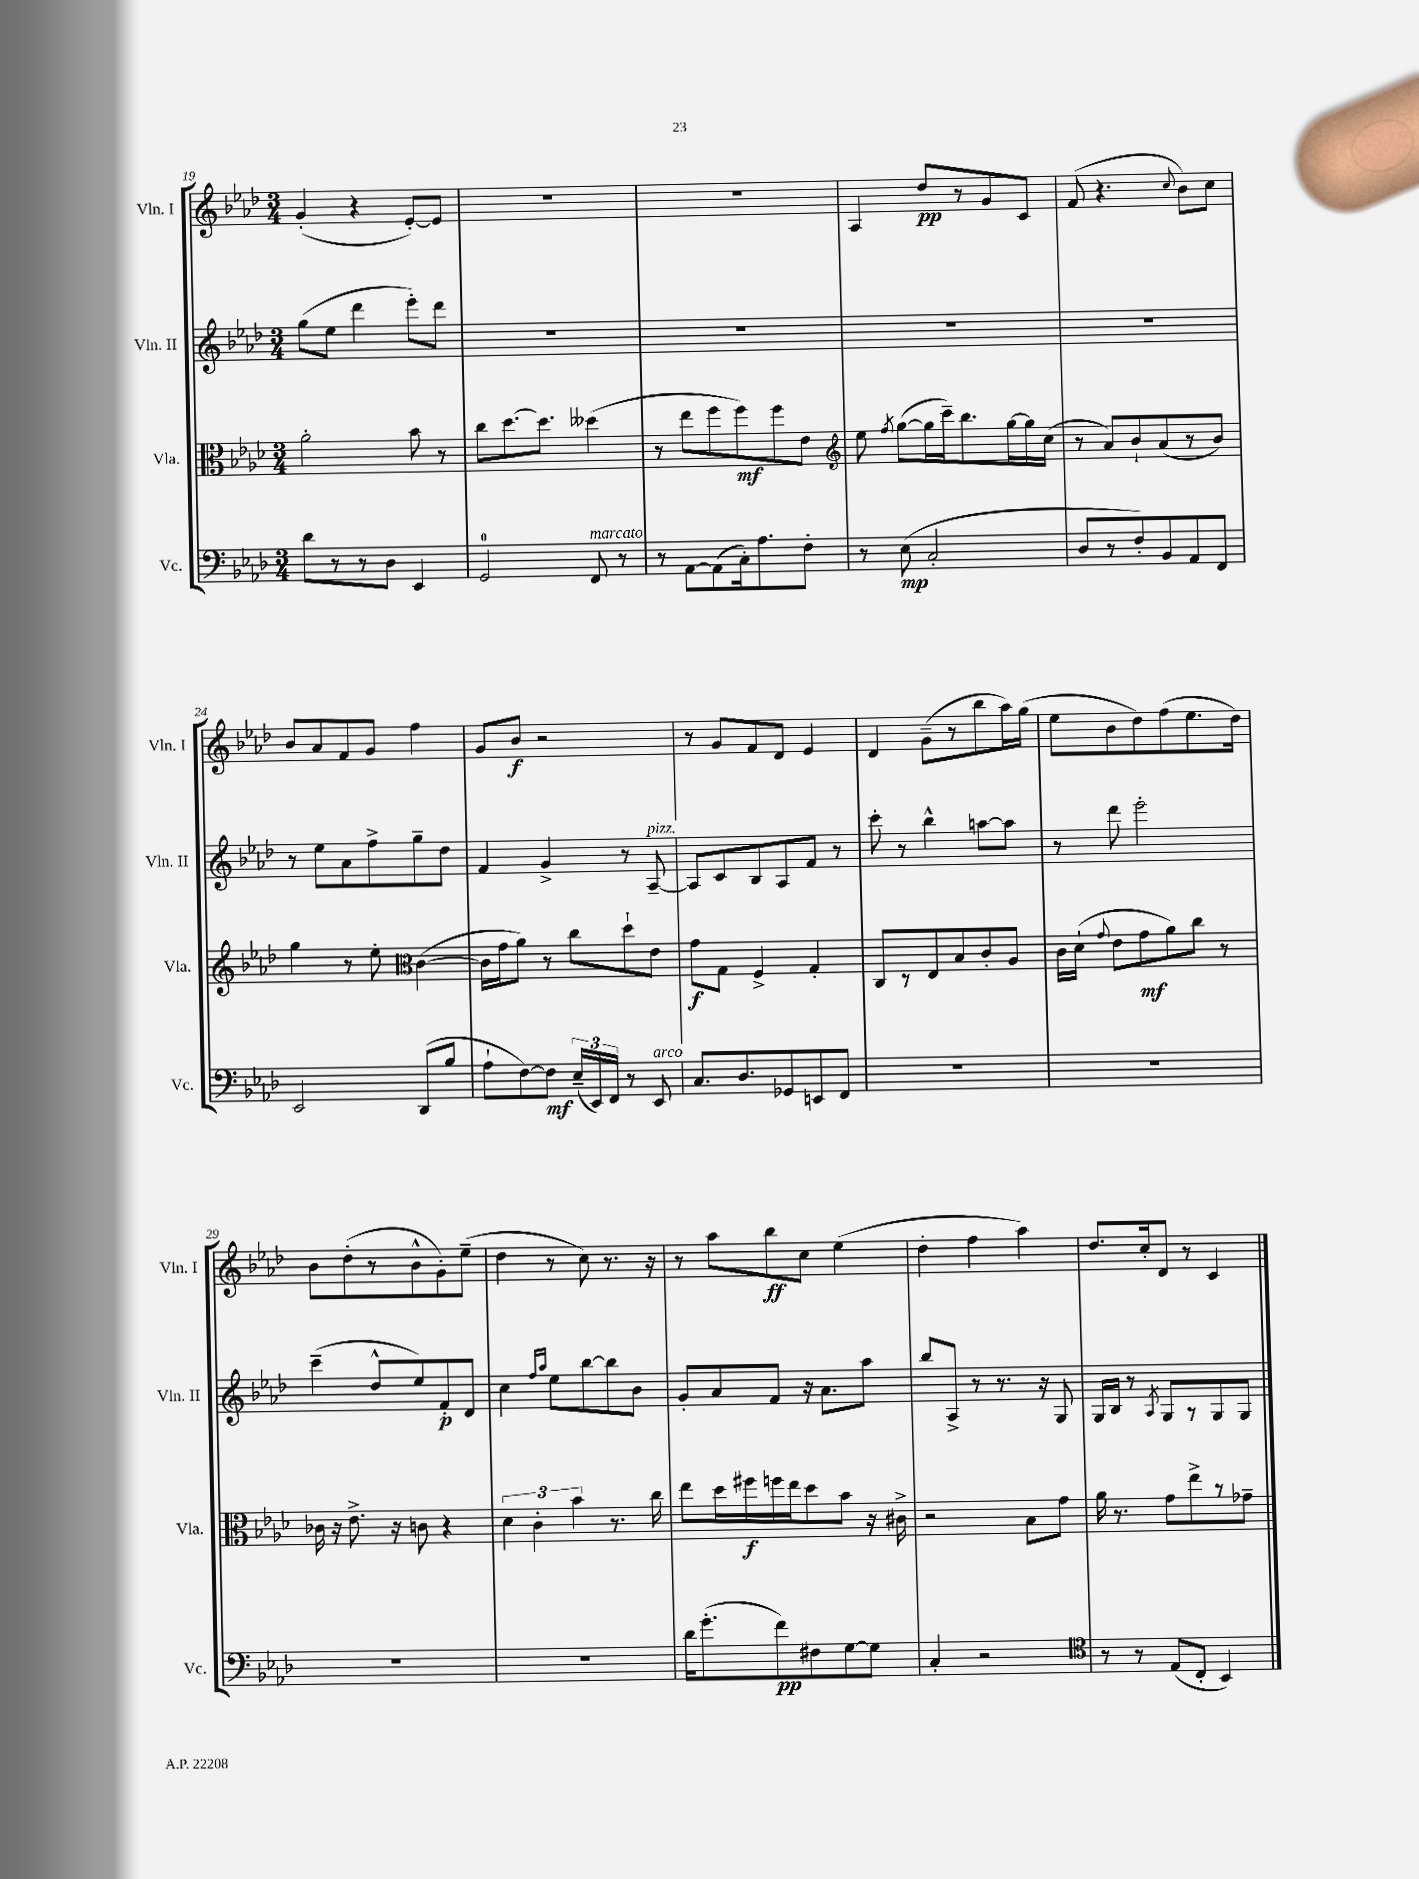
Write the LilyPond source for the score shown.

<<
\new StaffGroup <<
\new Staff = "s0" \with { instrumentName = "Vln. I" shortInstrumentName = "Vln. I" } {
    \clef treble \key aes \major \numericTimeSignature \time 3/4
    \autoBeamOff g'4-.( r4 ees'8[~-.) ees'8] |
    R2. |
    R2. |
    aes4 des''8[\pp r8 g'8 c'8] |
    f'8( r4. \appoggiatura { c''8 } bes'8[) c''8] |
    bes'8[ aes'8 f'8 g'8] f''4 |
    g'8[ bes'8]\f r2 |
    r8 g'8[ f'8 des'8] ees'4 |
    des'4 g'8[--( r8 bes''8 aes''16) g''16]( |
    ees''8[ bes'8 des''8) f''8( ees''8. des''16]) |
    bes'8[ des''8-.( r8 bes'8-^ g'8-.) ees''8]--( |
    des''4 r8 c''8) r8. r16 |
    r8 aes''8[ bes''8\ff c''8] ees''4( |
    des''4-. f''4 aes''4) |
    des''8.[ c''16-. des'8] r8 c'4 \bar "|." |
}
\new Staff = "s1" \with { instrumentName = "Vln. II" shortInstrumentName = "Vln. II" } {
    \clef treble \key aes \major \numericTimeSignature \time 3/4
    \autoBeamOff g''8[( ees''8] des'''4 ees'''8[-.) des'''8] |
    R2. |
    R2. |
    R2. |
    R2. |
    r8 ees''8[ aes'8 f''8-> g''8-- des''8] |
    f'4 g'4-> r8 aes8~--^\markup { \italic "pizz." } |
    aes8[ c'8 bes8 aes8 f'8] r8 |
    c'''8-. r8 bes''4-^ a''8[~ a''8] |
    r8 des'''8 ees'''2-. |
    c'''4--( des''8[-^ ees''8) f'8-.\p des'8] |
    c''4 \grace { f''16[ aes''16] } ees''8[ bes''8~ bes''8 bes'8] |
    g'8[-. aes'8 f'8] r16 aes'8.[ aes''8] |
    bes''8[ aes8]-> r8 r8. r16 g8 |
    g16[ bes16] r8 \acciaccatura { aes8 } g8[ r8 g8 g8] \bar "|." |
}
\new Staff = "s2" \with { instrumentName = "Vla." shortInstrumentName = "Vla." } {
    \clef alto \key aes \major \numericTimeSignature \time 3/4
    \autoBeamOff aes'2-. bes'8 r8 |
    c''8[ des''8.~ des''8.] deses''4( |
    r8 ees''8[ f''8 f''8\mf) f''8 ees'8] |
    \clef treble ees''8 \acciaccatura { f''8 } g''8[~( g''16 c'''16--) bes''8. g''16~ g''16 c''16]( |
    r8 aes'8[) bes'8-! aes'8( r8 bes'8]) |
    g''4 r8 ees''8-. \clef alto c'4~( |
    c'16[ g'16 aes'8]) r8 c''8[ des''8-! ees'8] |
    g'8[\f g8] f4-> g4-. |
    c8[ r8 ees8 bes8 c'8-. aes8] |
    c'16[ des'16]-!( \appoggiatura { g'8 } ees'8[ g'8\mf aes'8) c''8] r8 |
    ces'16 r16 ees'8.-> r16 c'8 r4 |
    \tuplet 3/2 { des'4 c'4-. bes'4 } r8. c''16 |
    ees''8[ des''16 fis''16\f f''16 ees''16 des''8 bes'8] r16 cis'16-> |
    r2 bes8[ g'8] |
    aes'16 r8. g'8[ ees''8-> r8 ges'8]-- \bar "|." |
}
\new Staff = "s3" \with { instrumentName = "Vc." shortInstrumentName = "Vc." } {
    \clef bass \key aes \major \numericTimeSignature \time 3/4
    \autoBeamOff des'8[ r8 r8 des8] ees,4 |
    g,2-0 f,8^\markup { \italic "marcato" } r8 |
    r8 aes,8[~ aes,8( c16-.) aes8. f8]-. |
    r8 ees8\mp( c2-. |
    des8[ r8 f8-.) bes,8 aes,8 f,8] |
    ees,2 des,8[( bes8] |
    aes8[-! f8~) f8]\mf \tuplet 3/2 { ees16[--( ees,16) f,16] } r8 ees,8^\markup { \italic "arco" } |
    c8.[ des8. ges,8 e,8 f,8] |
    R2. |
    R2. |
    R2. |
    R2. |
    des'16[ g'8.-.( f'8\pp) fis8 g8~ g8] |
    c4-. r2 |
    \clef tenor r8 r8 ees8[( c8]-. bes,4) \bar "|." |
}
>>
>>
\layout { \context { \Score currentBarNumber = #19 } }
